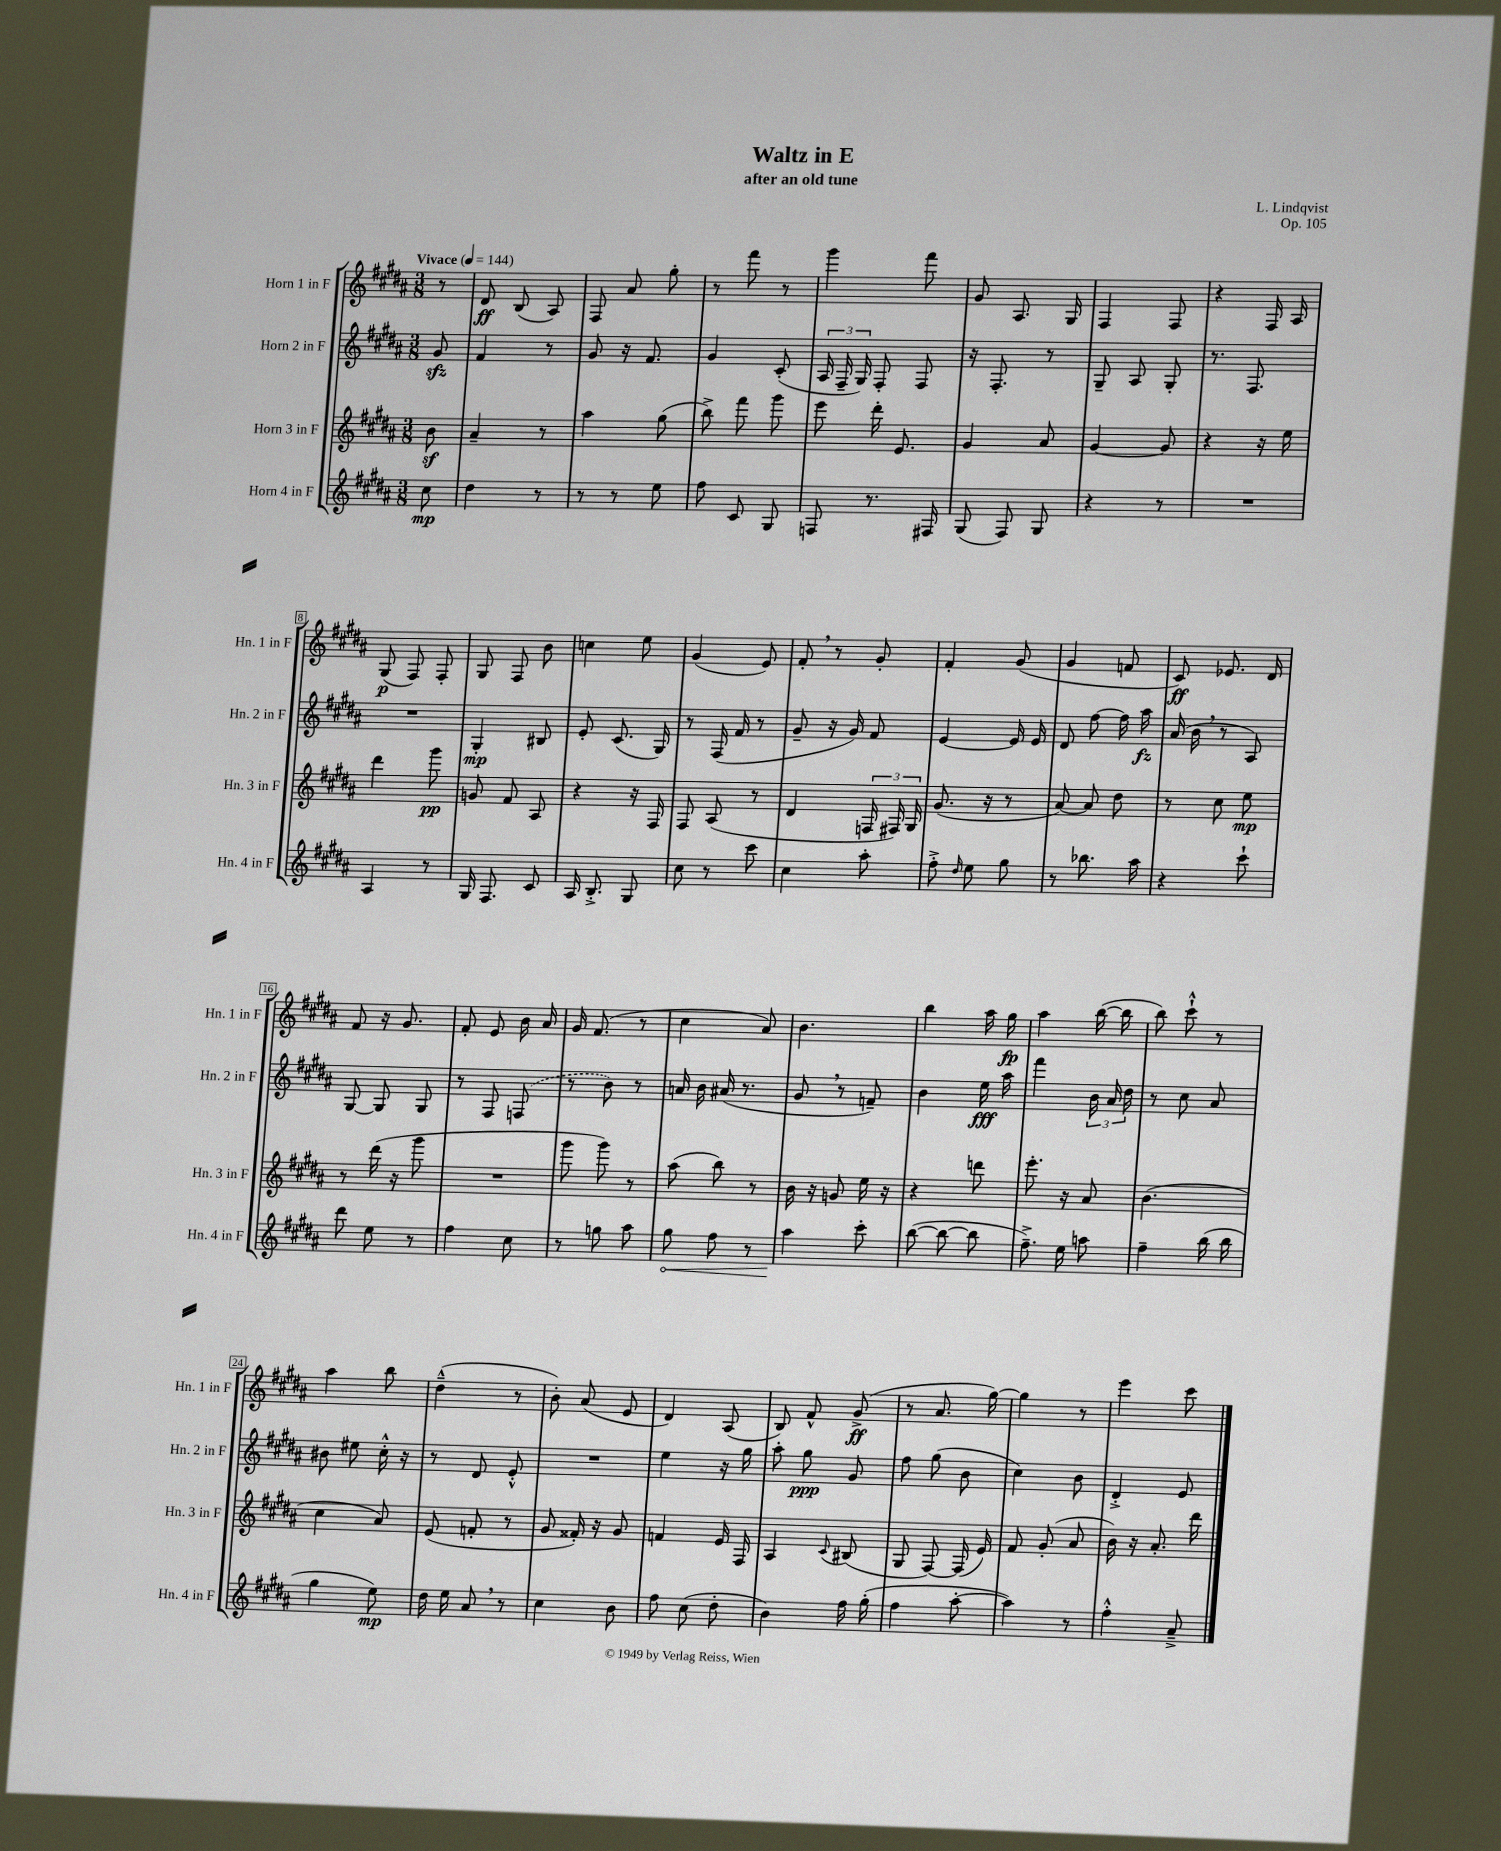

**kern	**kern	**kern	**kern
*staff4	*staff3	*staff2	*staff1
*clefG2	*clefG2	*clefG2	*clefG2
*k[f#c#g#d#a#]	*k[f#c#g#d#a#]	*k[f#c#g#d#a#]	*k[f#c#g#d#a#]
*M3/8	*M3/8	*M3/8	*M3/8
*MM144	*MM144	*MM144	*MM144
8cc#	8b	8g#	8r
=	=	=	=
4dd#	4a#~	4f#	8d#
.	.	.	(8B
8r	8r	8r	8A#)
=	=	=	=
8r	4aa#	8g#	8F#
8r	.	16r	8a#
.	.	8.f#	.
8ee	(8gg#	.	8gg#'
=	=	=	=
8ff#	8bb^)	4g#	8r
8c#	8fff#	.	8fff#
8G#	8ggg#	(8c#'	8r
=	=	=	=
8F	8eee	24A#	4ggg#
.	.	24F#~	.
.	.	24G#)	.
8.r	16ddd#'	8F#'	.
.	8.e	.	.
.	.	8F#	8fff#
16F#	.	.	.
=	=	=	=
(8G#	4g#	16r	8g#
.	.	8.F#'	.
8F#)	.	.	8.A#
8G#	8a#	8r	.
.	.	.	16G#
=	=	=	=
4r	[4g#	8G#~	4F#
.	.	8A#	.
8r	8g#]	8G#'	8F#
=	=	=	=
4.r	4r	8.r	4r
.	.	8.F#	.
.	16r	.	16F#
.	16ee	.	16A#
=	=	=	=
4A#	4ddd#	4.r	(8G#
.	.	.	8F#)
8r	8ggg#	.	8F#'
=	=	=	=
16G#	8g	4G#'	8G#
8.F#	.	.	.
.	8f#	.	8F#
8c#	8A#	8B#	8b
=	=	=	=
16A#	4r	8e'	4cc
8.B'^	.	.	.
.	.	(8.c#	.
8G#	16r	.	8ee
.	16F#	16G#)	.
=	=	=	=
8cc#	8F#	8r	(4g#
8r	(8A#	(16F#	.
.	.	16f#	.
8ccc#	8r	8r	8e)
=	=	=	=
4cc#	4d#	8g#~	8f#'
.	.	16r	8r
.	.	16g#)	.
8aa#'	24F	8f#	8g#'
.	24F#)	.	.
.	24G#	.	.
=	=	=	=
8ff#'^	(8.g#	[4e	4f#'
16qqdd#	.	.	.
8ee	.	.	.
.	16r	.	.
8gg#	8r	16e]	(8g#
.	.	16e	.
=	=	=	=
8r	[8a#)	8d#	4g#
8.bb-	8a#]	[8ff#	.
.	8dd#	16ff#]	8f
16aa#	.	16aa#	.
=	=	=	=
4r	8r	(16a#	8c#)
.	.	16b	.
.	8cc#	8r	8.e-
8ccc#`	8ee	8A#)	.
.	.	.	16d#
=	=	=	=
8ddd#	8r	[8G#	8f#
8ee	(16ddd#	8G#]	16r
.	16r	.	8.g#
8r	8ggg#	8G#	.
=	=	=	=
4ff#	4.r	8r	8f#'
.	.	8F#	8e
8cc#	.	(8F	16b
.	.	.	16a#
=	=	=	=
8r	8ggg#	8r	16g#
.	.	.	(8.f#
8gg	8ggg#)	8b)	.
8aa#	8r	8r	8r
=	=	=	=
8gg#	(8aa#	16a	4cc#
.	.	16b	.
8ff#	8bb)	(16a#	.
.	.	8.r	.
8r	8r	.	8a#)
=	=	=	=
4aa#	16b	8g#	4.b
.	16r	.	.
.	8g	8r	.
8ccc#'	16ee	8f~)	.
.	16r	.	.
=	=	=	=
([8bb	4r	4b	4bb
8bb_	.	.	.
8bb]	8ddd	16ee	16aa#
.	.	16aa#	16gg#
=	=	=	=
8.ff#~^)	8.eee'	4fff#	4aa#
16ee	16r	.	.
8aa	8a#	24b	([16bb
.	.	24a#	.
.	.	.	16bb]
.	.	24dd#	.
=	=	=	=
4ff#~	(4.b	8r	8bb)
.	.	8cc#	8ccc#`^^
(16bb	.	8a#	8r
16bb	.	.	.
=	=	=	=
4gg#	4cc#	8b#	4aa#
.	.	8ee#	.
8ee)	8a#)	16cc#'^^	8bb
.	.	16r	.
=	=	=	=
16dd#	(8e	8r	(4dd#~^^
16ee	.	.	.
8a#	8f'	8d#	.
8r	8r	8e'^^	8r
=	=	=	=
4cc#	8g#	4.r	8b')
.	16f##')	.	(8a#
.	16r	.	.
8b	8g#	.	8e
=	=	=	=
8ff#	4f	4ee	4d#)
(8cc#	.	.	.
8dd#'	16e	16r	(8A#
.	16F#	16gg#	.
=	=	=	=
4b)	4A#	8aa#'	8B)
.	.	8gg#	8f#^^
.	8qqc#	.	.
16ff#	(8B#	8g#	(8g#^
(16gg#'	.	.	.
=	=	=	=
4ff#	8G#	8ff#	8r
.	[8F#)	(8gg#	8.a#
[8aa#'	(16F#]	8b	.
.	16e)	.	[16gg#)
=	=	=	=
4aa#])	8f#	4cc#)	4gg#]
.	(8g#'	.	.
8r	8a#	8b	8r
=	=	=	=
4ff#'^^	16b)	4d#'^	4eee
.	16r	.	.
.	8.a#'	.	.
8a#~^	.	8e	8ccc#
.	16ddd#	.	.
==	==	==	==
*-	*-	*-	*-
